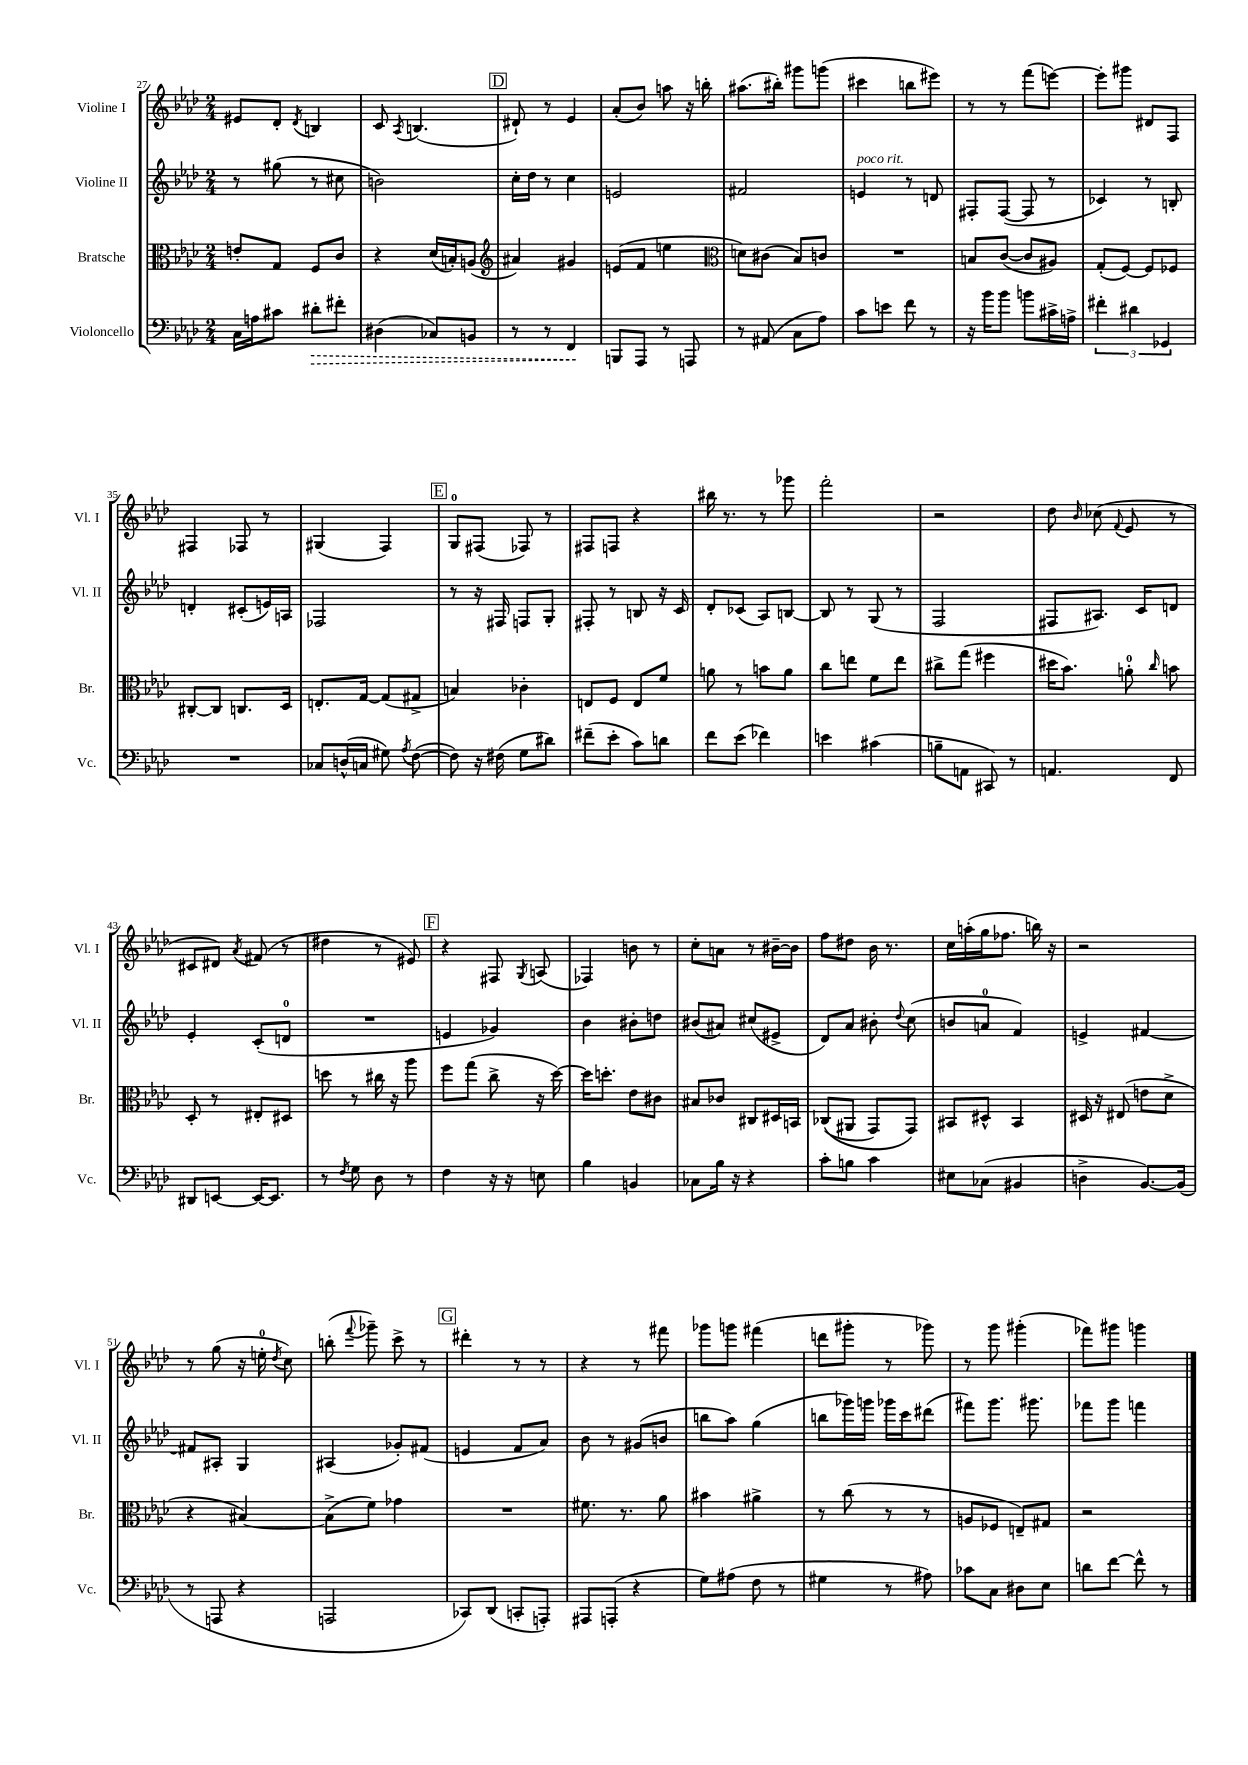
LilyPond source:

<<
\new StaffGroup <<
\new Staff = "s0" \with { instrumentName = "Violine I" shortInstrumentName = "Vl. I" } {
    \clef treble \key aes \major \numericTimeSignature \time 2/4
    \autoBeamOff eis'8[ des'8]-. \acciaccatura { des'8 } b4 |
    c'8 \acciaccatura { aes8 } b4.( |
    \mark \markup { \box "D" } dis'8-!) r8 ees'4 |
    aes'8[-.( bes'8]) a''8 r16 b''16-. |
    ais''8.[( bis''16]-.) gis'''8[ g'''8]( |
    cis'''4 b''8[ eis'''8]) |
    r8 r8 f'''8[( e'''8]~) |
    e'''8[-. gis'''8] dis'8[ f8] |
    fis4 fes8 r8 |
    gis4( f4) |
    \mark \markup { \box "E" } g8[-0 fis8]( fes8) r8 |
    fis8[ f8] r4 |
    bis''16 r8. r8 ges'''8 |
    f'''2-. |
    r2 |
    des''8 \grace { bes'16 } ces''8( \appoggiatura { f'8 } ees'8 r8 |
    cis'8[ dis'8]) \acciaccatura { aes'8 } fis'8( r8 |
    dis''4 r8 eis'8) |
    \mark \markup { \box "F" } r4 fis8 \acciaccatura { g8 } a8( |
    fes4) b'8 r8 |
    c''8[-. a'8] r8 bis'16[~-- bis'16] |
    f''8[ dis''8] bes'16 r8. |
    c''16[ a''16-.( g''16 fes''8.] b''16) r16 |
    r2 |
    r8 g''8( r16 e''16-0-. \acciaccatura { des''8 } c''8) |
    b''8-.( \appoggiatura { f'''8 } ges'''8--) c'''8-> r8 |
    \mark \markup { \box "G" } dis'''4-. r8 r8 |
    r4 r8 fis'''8 |
    ges'''8[ g'''8] fis'''4( |
    d'''8[ gis'''8]-. r8 ges'''8) |
    r8 g'''8 gis'''4-.( |
    fes'''8[) gis'''8] g'''4 \bar "|." |
}
\new Staff = "s1" \with { instrumentName = "Violine II" shortInstrumentName = "Vl. II" } {
    \clef treble \key aes \major \numericTimeSignature \time 2/4
    \autoBeamOff r8 gis''8( r8 cis''8 |
    b'2) |
    \mark \markup { \box "D" } c''16[-. des''16] r8 c''4 |
    e'2 |
    fis'2 |
    e'4^\markup { \italic "poco rit." } r8 d'8 |
    fis8[-. fis8]~( fis8 r8 |
    ces'4) r8 b8-. |
    d'4-. cis'8[-.( e'16) a16] |
    fes2 |
    \mark \markup { \box "E" } r8 r16 fis16 f8[ g8]-. |
    fis8-. r8 b8 r16 c'16 |
    des'8[-. ces'8]( aes8[) b8]~ |
    b8 r8 g8( r8 |
    f2 |
    fis8[ ais8.]) c'16[ d'8] |
    ees'4-. c'8[-.( d'8]-0 |
    R2 |
    \mark \markup { \box "F" } e'4 ges'4) |
    bes'4 bis'8[-. d''8] |
    bis'8[( ais'8]) cis''8[( eis'8]-> |
    des'8[) aes'8] bis'8-. \appoggiatura { des''8 } c''8( |
    b'8[ a'8]-0 f'4) |
    e'4-> fis'4~ |
    fis'8[ ais8]-. g4 |
    ais4( ges'8[-.) fis'8]( |
    \mark \markup { \box "G" } e'4 f'8[ aes'8]) |
    bes'8 r8 gis'8[( b'8] |
    b''8[ aes''8]) g''4( |
    b''8[ ges'''16) g'''16] ges'''16[ c'''16 dis'''8]( |
    fis'''8[) g'''8.] gis'''8. |
    fes'''8[ g'''8] f'''4 \bar "|." |
}
\new Staff = "s2" \with { instrumentName = "Bratsche" shortInstrumentName = "Br." } {
    \clef alto \key aes \major \numericTimeSignature \time 2/4
    \autoBeamOff e'8[-. g8] f8[ c'8] |
    r4 des'16[( b16-.) a8]( |
    \mark \markup { \box "D" } \clef treble ais'4) gis'4 |
    e'8[( f'8] e''4 |
    \clef alto d'8[) cis'8]( bes8[) c'8] |
    R2 |
    b8[ c'8]~( c'8[ ais8]) |
    g8[-.( f8]~) f8[ fes8] |
    cis8[~-. cis8] c8.[ des16] |
    e8.[-. g16]~ g8[( gis8]-> |
    \mark \markup { \box "E" } b4) ces'4-. |
    e8[ f8] e8[ f'8] |
    a'8 r8 b'8[ a'8] |
    c''8[ e''8] f'8[ e''8] |
    cis''8[-> g''8]( fis''4 |
    dis''16[ bes'8.]) a'8-0-. \grace { c''16 } b'8 |
    des8-. r8 eis8[-. dis8] |
    d''8 r8 cis''16 r16 aes''8 |
    \mark \markup { \box "F" } f''8[ g''8]( c''8-> r16 des''16~) |
    des''16[ d''8.]-. ees'8[ cis'8] |
    bis8[ ces'8] cis8[ dis16 b,16] |
    ces8[(\( ais,8] g,8[) g,8]\) |
    bis,8[ dis8]-^ bis,4 |
    dis16 r16 eis8( e'8[ des'8]-> |
    r4 bis4~) |
    bis8[->( f'8]) ges'4 |
    \mark \markup { \box "G" } R2 |
    fis'8. r8. aes'8 |
    bis'4 ais'4-> |
    r8 c''8( r8 r8 |
    a8[ fes8] e8[--) gis8] |
    r2 \bar "|." |
}
\new Staff = "s3" \with { instrumentName = "Violoncello" shortInstrumentName = "Vc." } {
    \clef bass \key aes \major \numericTimeSignature \time 2/4
    \autoBeamOff c16[ a16 cis'8] \once \override Hairpin.style = #'dashed-line dis'8[-.\> fis'8]-. |
    dis4( ces8[) b,8] |
    \mark \markup { \box "D" } r8 r8 f,4\! |
    b,,8[ aes,,8] r8 a,,8 |
    r8 ais,8( c8[ aes8]) |
    c'8[ e'8] f'8 r8 |
    r16 bes'16[ bes'8] b'8[ cis'16-> a16]-> |
    \tuplet 3/2 { fis'4-. dis'4 ges,4 } |
    R2 |
    ces8[ d16-^( c16] gis8) \acciaccatura { aes8 } f8~( |
    \mark \markup { \box "E" } f8) r16 fis16( g8[ dis'8]) |
    fis'8[--( ees'8]-. c'8[) d'8] |
    f'8[ ees'8]( fes'4) |
    e'4 cis'4( |
    b8[-- a,8] cis,8) r8 |
    a,4. f,8 |
    dis,8[ e,8]~ e,16[~ e,8.] |
    r8 \acciaccatura { f8 } g8 des8 r8 |
    \mark \markup { \box "F" } f4 r16 r16 e8 |
    bes4 b,4 |
    ces8[ bes16] r16 r4 |
    c'8[-. b8] c'4 |
    eis8[ ces8]( bis,4 |
    d4-> bes,8.[~) bes,16]( |
    r8 a,,8 r4 |
    a,,2 |
    \mark \markup { \box "G" } ces,8[) des,8]( c,8[-. a,,8]-.) |
    ais,,8[ a,,8]-.( r4 |
    g8[) ais8]( f8 r8 |
    gis4 r8 ais8) |
    ces'8[ c8] dis8[ ees8] |
    d'8[ f'8]~ f'8-^ r8 \bar "|." |
}
>>
>>
\layout { \context { \Score currentBarNumber = #27 } }
